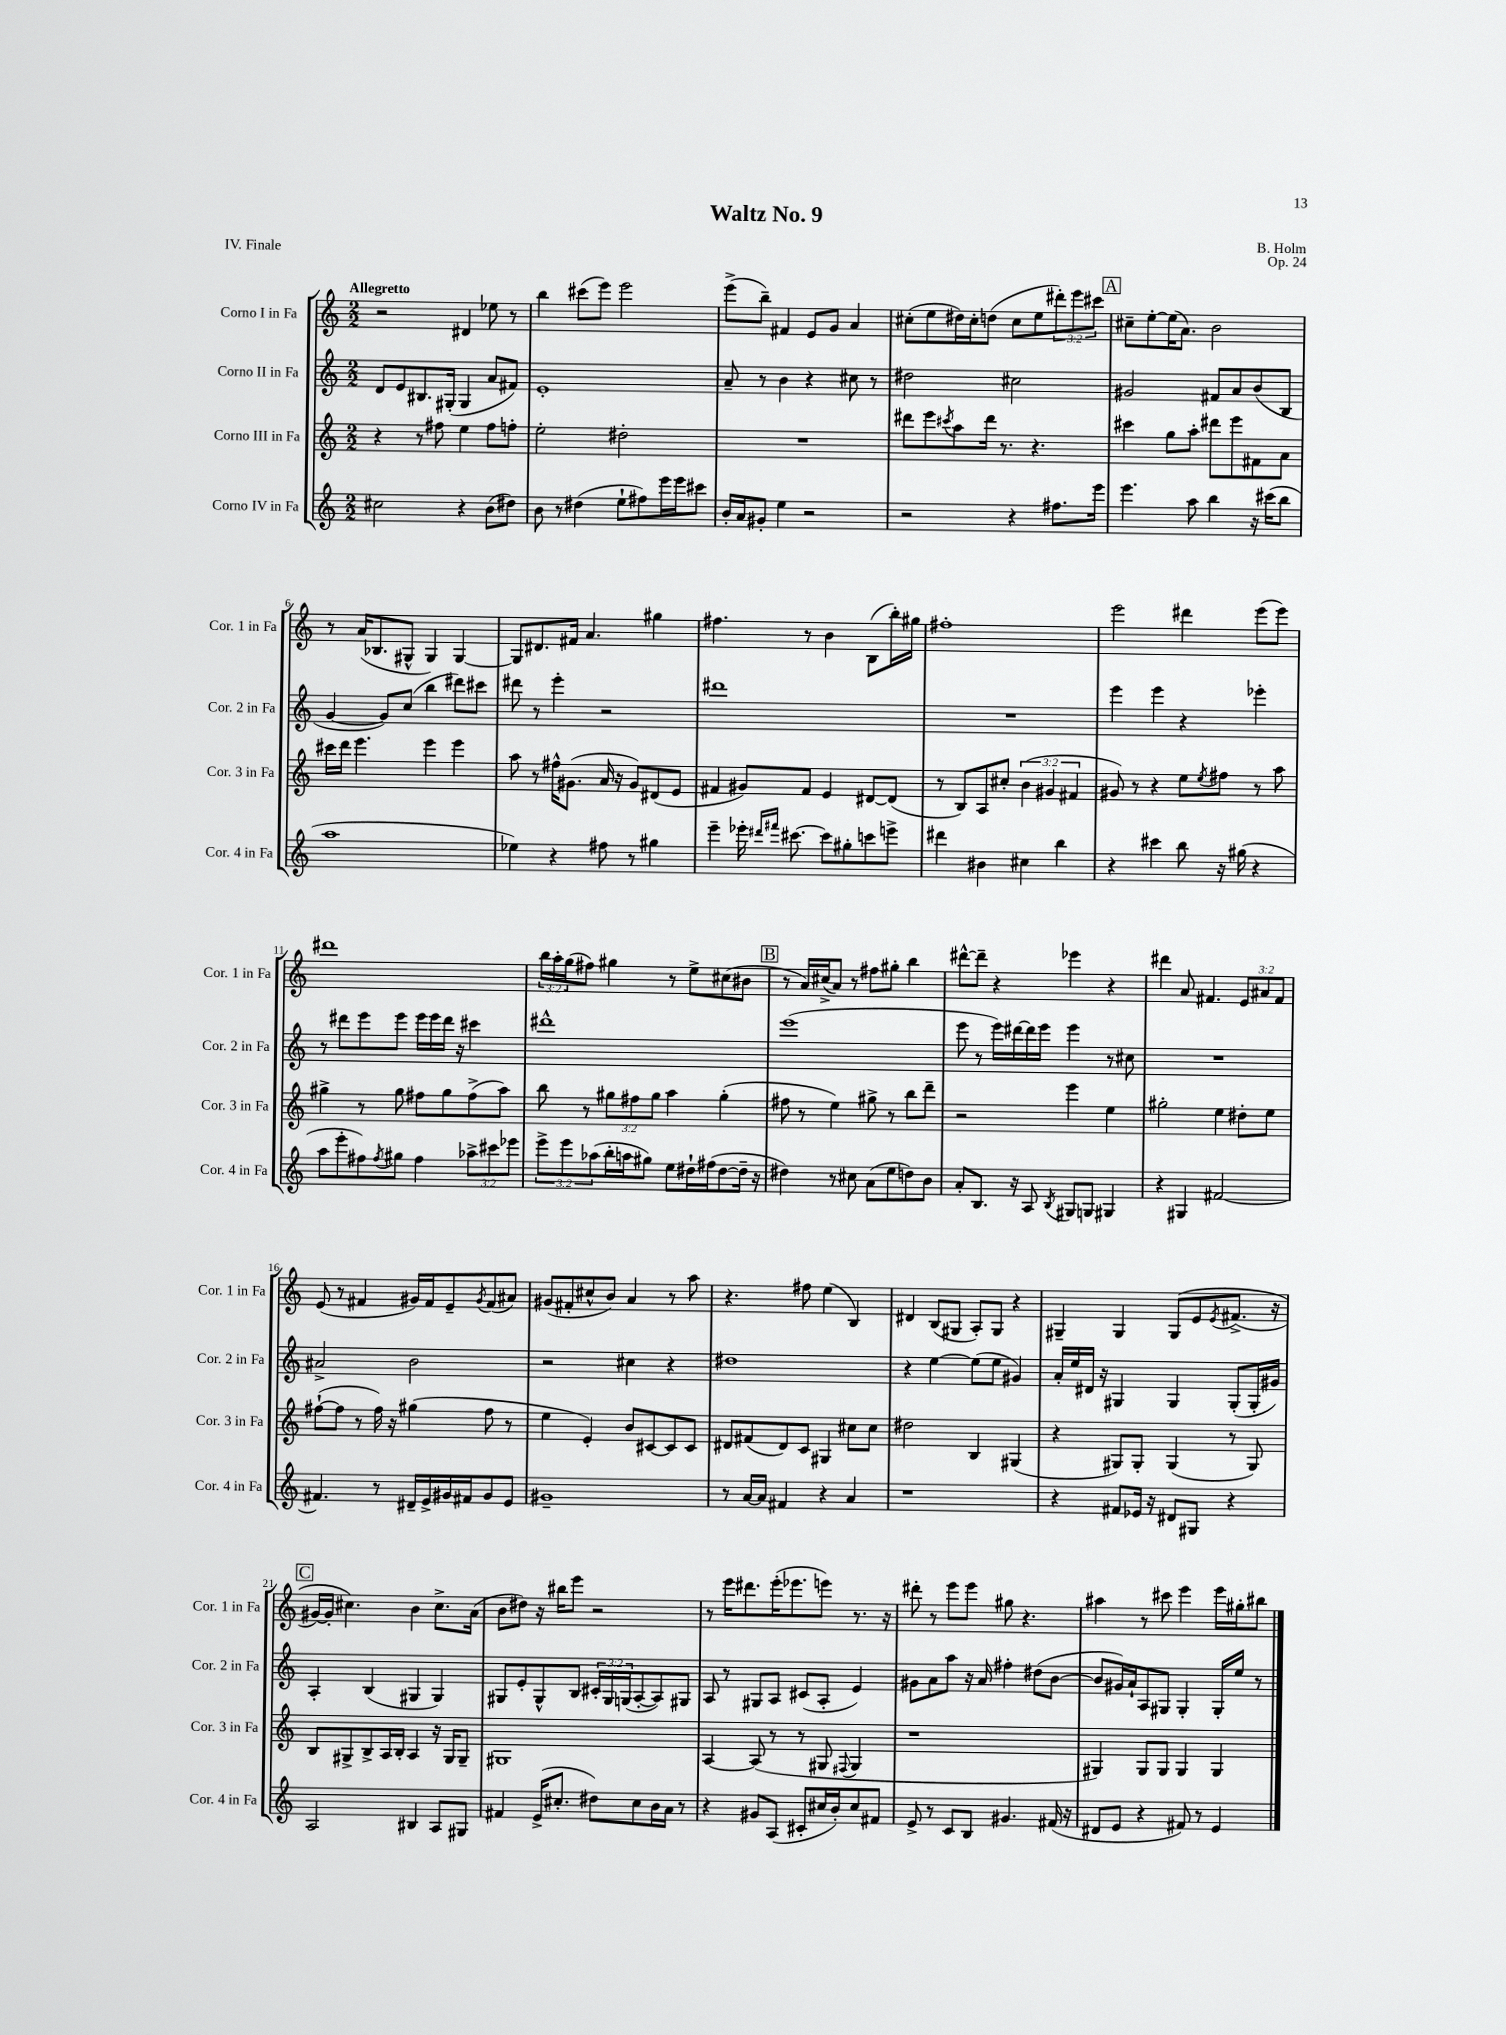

**kern	**kern	**kern	**kern
*staff4	*staff3	*staff2	*staff1
*clefG2	*clefG2	*clefG2	*clefG2
*k[]	*k[]	*k[]	*k[]
*M2/2	*M2/2	*M2/2	*M2/2
2cc#	4r	8d	2r
.	.	8e	.
.	8r	8.B#	.
.	8ff#	.	.
.	.	(16G#'	.
4r	4ee	4G#	4d#
(8b	8ff#	8a	8ee-
8dd#)	8ff'	8f#)	8r
=	=	=	=
8b	2ee'	1e'	4bb
8r	.	.	.
(4dd#	.	.	(8ccc#
.	.	.	8eee)
8ee`	2dd#'	.	2eee
8ff#)	.	.	.
16eee	.	.	.
16eee	.	.	.
8ccc#	.	.	.
=	=	=	=
16b'	1r	8a~	(8eee^
16a	.	.	.
8g#'	.	8r	8bb~)
4ee	.	4b	4f#
2r	.	4r	8e
.	.	.	8g
.	.	8cc#	4a
.	.	8r	.
=	=	=	=
2r	8ddd#	2dd#	(8cc#'
.	8eee	.	8ee
.	8qccc#	.	.
.	8aa	.	16dd#)
.	.	.	16cc#'
.	16ddd#	.	(8dd
.	8.r	.	.
4r	.	2cc#	8cc#
.	4.r	.	8ee
8.ff#	.	.	12ddd#')
.	.	.	12eee
.	.	.	12ccc#
16eee	.	.	.
=	=	=	=
4.eee	4ccc#	2g#	8cc#~
.	.	.	[8ee'
.	8gg	.	(16ee]
.	.	.	8.a)
8aa	8aa'	.	.
4bb	8ddd#	8f#	2b
.	8eee	8a	.
16r	8f#	(8b	.
(16ccc#	.	.	.
8bb	8a	8B	.
=	=	=	=
1aa	16ccc#	[4g	8r
.	16ddd	.	.
.	4.eee	.	(16a
.	.	.	8.B-
.	.	8g])	.
.	.	(8cc	8G#^^
.	4eee	4bb	4G#)
.	4eee	8ddd#)	[4G#
.	.	8ccc#	.
=	=	=	=
4ee-)	8aa	8ddd#	8G#]
.	8r	8r	8.d#
4r	16ff#^^	4eee'	.
.	(8.g#	.	16f#
.	.	.	4.a
8ff#	16a	2r	.
.	16r	.	.
8r	8g#)	.	.
4gg#	(8d#	.	4gg#
.	8e	.	.
=	=	=	=
4eee~	4f#	1ddd#	4.ff#
16eee-'	8g#)	.	.
16qqddd#	.	.	.
16qqfff#	.	.	.
[8.ccc#	.	.	.
.	8f#	.	8r
8ccc#]	4e	.	4b
8gg#'	.	.	.
8ccc	[8d#	.	(8B
8eee^	(8d#]	.	16bb')
.	.	.	16gg#
=	=	=	=
4ddd#	8r	1r	1ff#'
.	8B)	.	.
4b#	8A	.	.
.	8cc#'	.	.
4cc#	(6b	.	.
.	6g#	.	.
4bb	.	.	.
.	6f#	.	.
=	=	=	=
4r	8g#)	4eee	2eee
.	8r	.	.
4ccc#	4r	4eee	.
8bb	8ee	4r	4ddd#
.	8qee	.	.
16r	8ff#	.	.
(16gg#	.	.	.
4r	8r	4eee-'	(8eee
.	8aa	.	8eee)
=	=	=	=
8aa	4gg#^	8r	1ddd#
8eee'	.	8ddd#	.
8ff#)	8r	8eee	.
8qff#	.	.	.
8gg#	8gg#	8eee	.
4ff#	8ff#	16eee	.
.	.	16eee	.
.	8gg#	16ddd#	.
.	.	16r	.
12aa-^	(8ff#^	4ccc#	.
12ccc#	.	.	.
.	8aa)	.	.
12eee-	.	.	.
=	=	=	=
12eee^	8bb	1ddd#^^	24bb
.	.	.	24aa'
12eee	.	.	(24gg
.	8r	.	8ff#)
(12aa-	.	.	.
16bb'	12gg#	.	4gg#
16aa	.	.	.
.	12ff#	.	.
8gg#)	.	.	.
.	12gg#	.	.
8ee	4aa	.	8r
16dd#`	.	.	8ee^
(16ff#	.	.	.
[8dd#	(4gg#'	.	(8cc#
16dd#~]	.	.	8b#
16r	.	.	.
=	=	=	=
4dd#)	8ff#	(1eee	8r
.	8r	.	16a)
.	.	.	(16cc#^
8r	4ee)	.	8a)
8cc#	.	.	8r
(8a	8gg#^	.	8ff#
8ee	8r	.	8gg#'
8dd)	8bb	.	4bb
8b	8ddd~	.	.
=	=	=	=
8a'	2r	8eee	[8ddd#^^
8.B	.	8r	8ddd#~]
.	.	16eee)	4r
16r	.	[16ddd#	.
8A	.	16ddd#]	.
.	.	16eee	.
8qB	.	.	.
8G#	4eee	4eee	4eee-
8G	.	.	.
4G#	4ee	8r	4r
.	.	8cc#	.
=	=	=	=
4r	2gg#'	1r	4ddd#
4G#	.	.	8a
.	.	.	4.f#
[2f#	4ee	.	.
.	8dd#'	.	12e
.	.	.	12a#
.	8ee	.	.
.	.	.	12f#
=	=	=	=
4.f#]	([8ff#`	2a#^	(8e
.	8ff#]	.	8r
.	8r	.	4f#
8r	16ff#)	.	.
.	16r	.	.
16d#~	(4gg#	2b	16g#)
16e^	.	.	16f#
16g#	.	.	8e~
16f#	.	.	.
.	.	.	8qg#
8g#	8ff#	.	(8f#
8e	8r	.	8a#)
=	=	=	=
1g#~	4ee	2r	(8g#
.	.	.	8f#'
.	4e')	.	8cc#^^
.	.	.	8b)
.	8b	4cc#	4a
.	[8c#	.	.
.	8c#]	4r	8r
.	8c#	.	8aa
=	=	=	=
8r	8d#	1dd#	4.r
[16a	(8f#	.	.
16a]	.	.	.
4f#	8d#)	.	.
.	8c	.	8ff#
4r	4G#	.	(4ee
4a	8cc#	.	4B)
.	8cc#	.	.
=	=	=	=
1r	2dd#	4r	4d#
.	.	[4ee	(8B
.	.	.	8G#
.	4B	(8ee]	8A')
.	.	8ee	8G#
.	(4G#	4g#)	4r
=	=	=	=
4r	4r	16a'	4G#~
.	.	16ee	.
.	.	16d#	.
.	.	16r	.
8f#	8G#)	4G#	4G#
16e-	8G#'	.	.
16r	.	.	.
8d#	(4G#	4G#	&(8G#
8G#	.	.	8e
.	.	.	8qe
4r	8r	(8G#'	(8.f#^
.	8G#)	16G#'	.
.	.	16g#)	16r
=	=	=	=
2A	8B	4A'	[16g#)
.	.	.	16g#']
.	8G#^	.	4.cc#&)
.	8B^	(4B	.
.	16A	.	.
.	16B'	.	.
4B#	4A	4G#	4b
8A	16r	4G#)	8.cc#^
.	16G#	.	.
8G#	8G#~	.	.
.	.	.	(16a
=	=	=	=
4f#	1G#	8G#	8b
.	.	8e'	8dd#)
(16e^	.	8G#^^	16r
8.cc#'	.	.	16bb#
.	.	8B	8eee
8dd#)	.	24c#'	2r
.	.	24G#	.
.	.	(24G	.
8cc#	.	[8A'	.
16b	.	8A])	.
16a	.	.	.
8r	.	8G#	.
=	=	=	=
4r	[4A	8A	8r
.	.	8r	16eee
.	.	.	8.ddd#
8g#	(8A]	8G#	.
(8A	8r	8A	(16eee'
.	.	.	8.eee-
8c#'	8r	(8c#	.
16cc#	8G#	8A'	8eee)
16b')	.	.	.
.	8qqF#	.	.
8cc#	4G#	4e)	8.r
8f#	.	.	.
.	.	.	16r
=	=	=	=
8e^	1r	8g#	8ddd#'
8r	.	8a	8r
8c	.	8aa	8eee
8B	.	16r	8eee
.	.	16a	.
4.g#	.	4ff#'	8gg#
.	.	.	4.r
.	.	(8dd#	.
(16f#	.	[8b	.
16r	.	.	.
=	=	=	=
8d#	4G#)	8b]	4aa#
8e	.	16g#)	.
.	.	16a`	.
4r	8G#	8A	8r
.	8G#	8G#	8ccc#
8f#)	4G#	4G#'	4eee
8r	.	.	.
4e	4G#	16G#'	16eee
.	.	16ee	16gg#'
.	.	8r	8bb#
==	==	==	==
*-	*-	*-	*-
